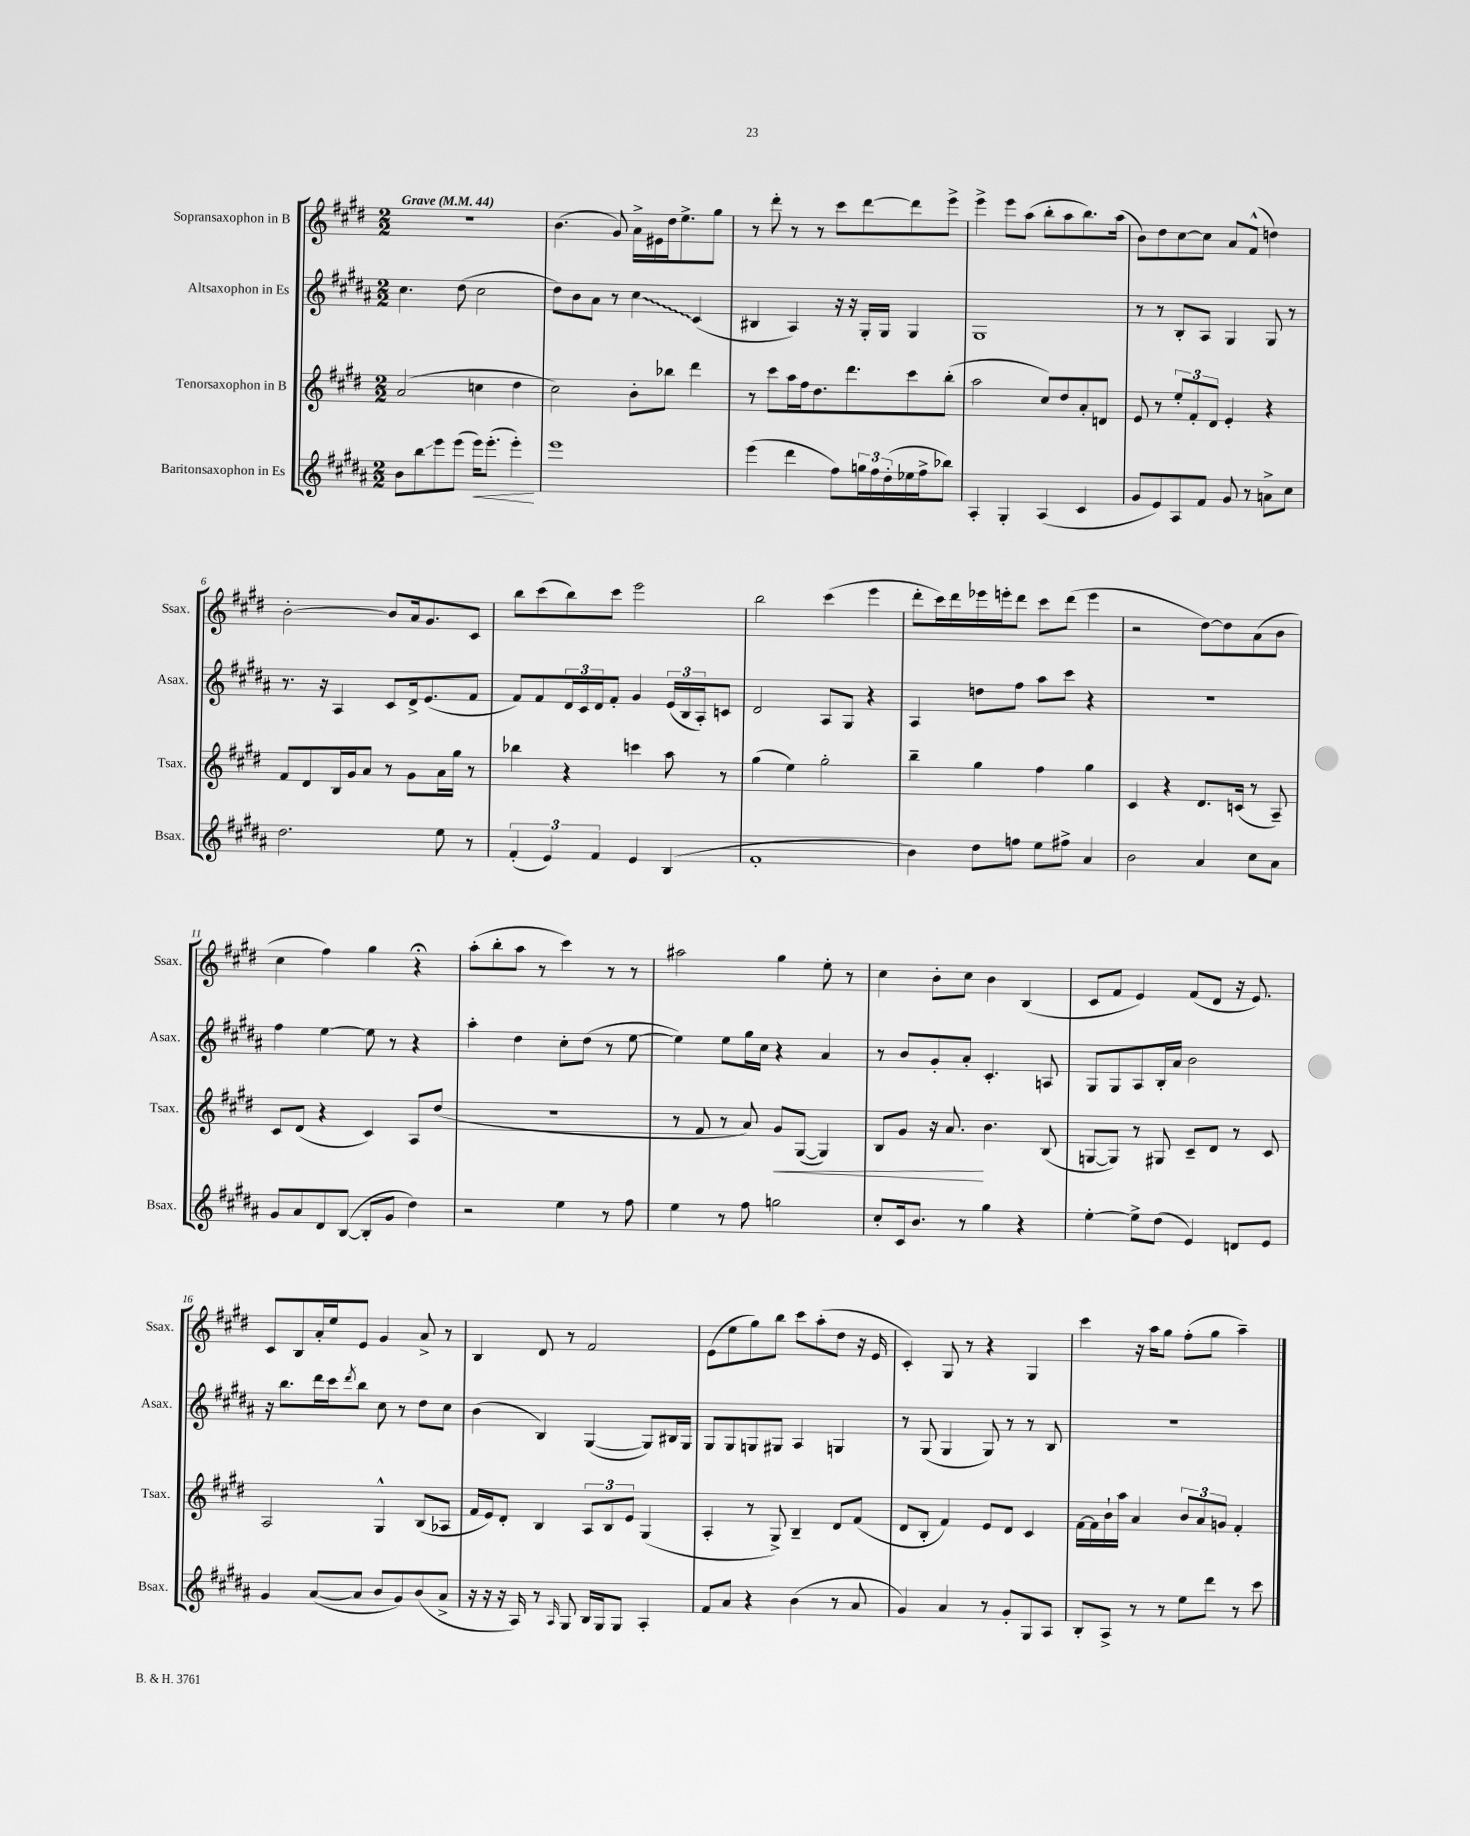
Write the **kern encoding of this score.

**kern	**kern	**kern	**kern
*staff4	*staff3	*staff2	*staff1
*clefG2	*clefG2	*clefG2	*clefG2
*k[f#c#g#d#a#]	*k[f#c#g#d#]	*k[f#c#g#d#a#]	*k[f#c#g#d#]
*M2/2	*M2/2	*M2/2	*M2/2
*MM44	*MM44	*MM44	*MM44
8b	(2a	4.cc#	1r
8bb	.	.	.
8eee	.	.	.
(8eee	.	(8dd#	.
16eee)	4cc	2cc#	.
(8.eee'	.	.	.
4eee')	4dd#	.	.
=	=	=	=
1eee	2cc#)	8dd#)	(4.b
.	.	8b	.
.	.	8a#	.
.	.	8r	8g#)
.	8b'	4cc#	16a^
.	.	.	16e#
.	8bb-	.	16dd#
.	.	.	8.ee^
.	4ddd#	(4c#	.
.	.	.	8gg#
=	=	=	=
(4eee	8r	4B#	8r
.	8ccc#	.	8ddd#'
4ddd#	16aa	4A#)	8r
.	16ff#	.	.
.	8.dd#	.	8r
8ff#)	.	16r	8ccc#
.	8.ddd#	16r	.
24gg	.	16G#'	[8ddd#
24ff#	.	.	.
.	.	16G#	.
(24dd#'	.	.	.
16ee-	8ccc#	4G#	8ddd#]
16ff#^	.	.	.
8bb-)	(8bb'	.	8eee^
=	=	=	=
4A#'	2aa	1G#	4eee^
4G#'	.	.	8eee
.	.	.	(8aa
(4A#	8cc#)	.	8bb'
.	8dd#	.	8aa
4c#	8a'	.	8.bb)
.	8d	.	.
.	.	.	(16aa
=	=	=	=
8g#	8e	8r	8b)
8e)	8r	8r	8dd#
8A#	12ee'	8B'	[8cc#
.	12f#'	.	.
8f#	.	8A#	8cc#]
.	12d#	.	.
8g#	4e'	4G#	8a
8r	.	.	(8f#^^
8a^	4r	8G#	4dd)
8cc#	.	8r	.
=	=	=	=
2.dd#	8f#	8.r	[2b'
.	8d#	.	.
.	.	16r	.
.	16B	4A#	.
.	16g#	.	.
.	8a	.	.
.	8r	8c#	8b]
.	8g#	16d#^	16a
.	.	(8.e	8.g#
8ee	16a	.	.
.	16gg#	.	.
8r	8r	8f#	8c#
=	=	=	=
(6f#'	4bb-	8f#)	8bb
.	.	8f#	(8ccc#
6e)	.	.	.
.	4r	24d#	8bb)
.	.	24c#	.
6f#	.	24d#	.
.	.	8f#'	8ccc#
4e	4ccc	4g#	2eee
(4B	8aa	(24e	.
.	.	24B	.
.	.	24A#')	.
.	8r	8c	.
=	=	=	=
1f#'	(4gg#	2d#	2bb
.	4ee)	.	.
.	2gg#'	8A#	(4ccc#
.	.	8G#	.
.	.	4r	4eee
=	=	=	=
4b)	4bb~	4A#	8ddd#'
.	.	.	16ccc#)
.	.	.	16ddd#
8dd#	4gg#	8dd	16eee-
.	.	.	16eee'
8ff	.	8ff#	8ddd#
8ee	4ff#	8aa#	8ccc#
8ff#^	.	8ccc#	(8ddd#
4a#	4gg#	4r	4eee
=	=	=	=
2b	4c#	1r	2r
.	4r	.	.
4a#	8.d#	.	[8dd#)
.	.	.	8dd#]
.	(16c	.	.
8cc#	8r	.	(8a
8a#	8A~)	.	8b
=	=	=	=
8g#	8c#	4ff#	4cc#
8a#	(8d#	.	.
8d#	4r	[4ee	4ff#)
([8B	.	.	.
8B']	4c#)	8ee]	4gg#
8g#	.	8r	.
4dd#)	8A	4r	4r;
.	(8dd#	.	.
=	=	=	=
2r	1r	4aa#'	(8aa'
.	.	.	8bb'
.	.	4dd#	8aa
.	.	.	8r
4ee	.	8cc#'	4ccc#)
.	.	(8dd#	.
8r	.	8r	8r
8ff#	.	[8ee	8r
=	=	=	=
4ee	8r	4ee])	2aa#
.	8f#	.	.
8r	8r	8ee	.
8ff#	8a)	16gg#	.
.	.	16cc#	.
2gg	8g#	4r	4gg#
.	([8G#	.	.
.	4G#])	4a#	8ee'
.	.	.	8r
=	=	=	=
8cc#'	8B	8r	4cc#
16c#	8g#	8b	.
8.b	.	.	.
.	16r	8g#'	8b'
.	8.a	.	.
8r	.	8a#'	8cc#
4gg#	4.b	4.c#'	4b
4r	.	.	(4B
.	(8B	8A	.
=	=	=	=
[4ee'	[8G	8G#	8c#
.	8G])	8G#	8f#
8ee^]	8r	8A#	4e)
(8dd#	8G#	16B'	.
.	.	16a#	.
4e)	8c#~	2b	(8f#
.	8d#	.	8d#
8d	8r	.	16r
.	.	.	8.e)
8e	8c#	.	.
=	=	=	=
4g#	2A	16r	8c#
.	.	8.bb	.
.	.	.	8B
([8a#	.	16ddd#	16a'
.	.	16ccc#	16ee
.	.	8qddd#	.
8a#]	.	8bb	8e
8b	4G#^^	8cc#	4g#
8g#)	.	8r	.
(8b	(8B	8dd#	8a^
8a#^	8A-	8cc#	8r
=	=	=	=
16r	16f#	(4b	4B
16r	16e)	.	.
16r	8d#'	.	.
16A#)	.	.	.
8r	4B	4B)	8d#
16qqA#	.	.	.
8G#	.	.	8r
16B	12A	([4G#	2f#
16G#	.	.	.
.	12B	.	.
8G#	.	.	.
.	12e	.	.
4A#'	(4G#	8G#])	.
.	.	16B#	.
.	.	16G#	.
=	=	=	=
8f#	4A'	8G#	(8e
8a#	.	8G#	8ee
4r	8r	8G	8gg#)
.	8G#^)	8G#	8bb
(4b	4B~	4A#	8ccc#
.	.	.	(8aa'
8r	8d#	4G	8dd#
8a#	(8f#	.	16r
.	.	.	16e
=	=	=	=
4g#)	8d#	8r	4c#')
.	8B'	(8G#	.
4a#	4f#)	4G#	8G#
.	.	.	8r
8r	8e	8G#)	4r
8g#'	8d#	8r	.
8G#	4c#	8r	4G#
8A#	.	8B	.
=	=	=	=
8B'	[16f#	1r	4ccc#
.	16f#]	.	.
8A#^	16b`	.	.
.	16aa	.	.
8r	4a	.	16r
.	.	.	16aa
8r	.	.	8gg#
8ee	12b	.	(8ff#'
.	12a	.	.
8ddd#	.	.	8gg#
.	12g	.	.
8r	4f#'	.	4aa~)
8ccc#	.	.	.
==	==	==	==
*-	*-	*-	*-
